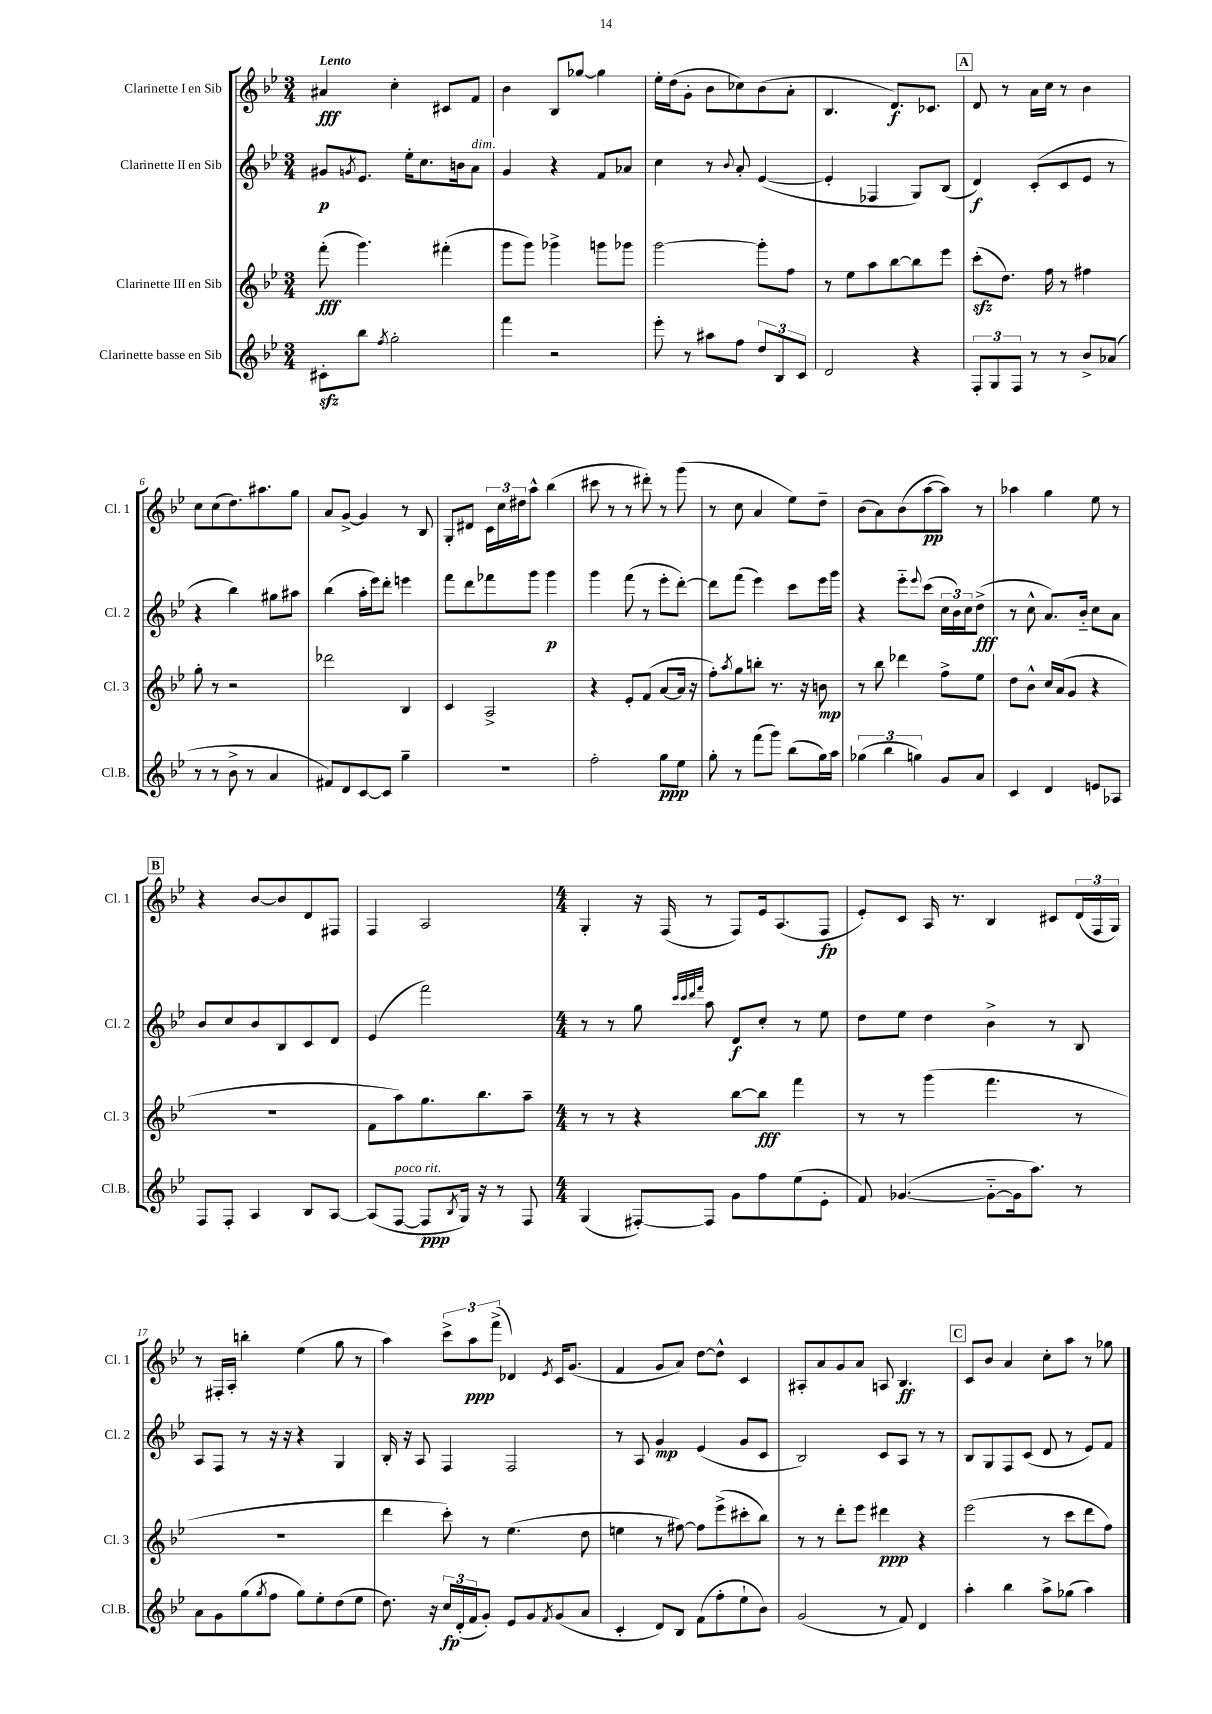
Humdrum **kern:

**kern	**dynam	**kern	**dynam	**kern	**dynam	**kern	**dynam
*part4	*part4	*part3	*part3	*part2	*part2	*part1	*part1
*staff4	*staff4	*staff3	*staff3	*staff2	*staff2	*staff1	*staff1
*I"Clarinette basse en Sib	*	*I"Clarinette III en Sib	*	*I"Clarinette II en Sib	*	*I"Clarinette I en Sib	*
*I'Cl.B.	*	*I'Cl. 3	*	*I'Cl. 2	*	*I'Cl. 1	*
*clefG2	*	*clefG2	*	*clefG2	*	*clefG2	*
*k[b-e-]	*	*k[b-e-]	*	*k[b-e-]	*	*k[b-e-]	*
*M3/4	*	*M3/4	*	*M3/4	*	*M3/4	*
=1	=1	=1	=1	=1	=1	=1	=1
!	!	!	!	!	!	!LO:TX:a:B:t=Lento	!
8c#Xzz'\L	.	(8fff'\	fff	8g#X/L	p	4a#X/	fff
.	.	.	.	8qgn/	.	.	.
8bb-\J	.	4.ggg\)	.	8.e-/J	.	.	.
8qff/	.	.	.	.	.	.	.
2gg'\	.	.	.	.	.	4cc'\	.
.	.	.	.	16ee-'\KL	.	.	.
.	.	.	.	8.cc\	.	.	.
.	.	(4fff#X'\	.	.	.	8c#X/L	.
.	.	.	.	16bn\k	.	.	.
!	!	!	!	!LO:TX:a:i:t=dim.	!	!	!
.	.	.	.	8a\J	.	8f/J	.
=2	=2	=2	=2	=2	=2	=2	=2
4fff\	.	8ggg\L	.	4g/	.	4b-\	.
.	.	8ggg\J)	.	.	.	.	.
2r	.	4ggg-X^\	.	4r	.	8B-/L	.
.	.	.	.	.	.	[8gg-X/J	.
.	.	8gggn\L	.	8f/L	.	4gg-\]	.
.	.	8ggg-X\J	.	8a-X/J	.	.	.
=3	=3	=3	=3	=3	=3	=3	=3
8eee-'\	.	[2ggg\	.	4cc\	.	16ee-'\LL	.
.	.	.	.	.	.	(16dd\J	.
8r	.	.	.	.	.	8g'\J	.
8aa#X\L	.	.	.	8r	.	8b-\L	.
.	.	.	.	8qqb-/	.	.	.
8ff\J	.	.	.	8a'/	.	8cc-X\)	.
12dd/L	.	8ggg'\L]	.	([4e-/	.	(8b-\	.
12B-/	.	.	.	.	.	.	.
.	.	8ff\J	.	.	.	8a'\J	.
12c/J	.	.	.	.	.	.	.
=4	=4	=4	=4	=4	=4	=4	=4
2d/	.	8r	.	4e-'/]	.	4.B-/	.
.	.	8ee-\L	.	.	.	.	.
.	.	8aa\	.	4F-X/	.	.	.
.	.	[8bb-\	.	.	.	8.d/L)	f
4r	.	8bb-\]	.	8G/L)	.	.	.
.	.	.	.	.	.	8.c-X/J	.
.	.	8eee-\J	.	(8B-/J	.	.	.
!!LO:REH:place=s1:t=A
=5	=5	=5	=5	=5	=5	=5	=5
12F'/L	.	(8ccczz'\L	.	4d/)	f	8d/	.
12G/	.	.	.	.	.	.	.
.	.	8.dd\J)	.	.	.	8r	.
12F/J	.	.	.	.	.	.	.
8r	.	.	.	(8c'/L	.	16a\LL	.
.	.	16ff\	.	.	.	16cc\JJ	.
8r	.	8r	.	8c/	.	8r	.
8b-^/L	.	4ff#X\	.	8e-/J	.	4b-\	.
(8a-X/J	.	.	.	8r	.	.	.
!!LO:LB:g=z
=6	=6	=6	=6	=6	=6	=6	=6
8r	.	8gg'\	.	4r	.	8cc\L	.
8r	.	8r	.	.	.	(8cc\	.
8b-^\	.	2r	.	4bb-\)	.	8.dd\)	.
8r	.	.	.	.	.	.	.
.	.	.	.	.	.	8.aa#X\	.
4a/	.	.	.	8gg#X\L	.	.	.
.	.	.	.	8aa#X\J	.	8gg\J	.
=7	=7	=7	=7	=7	=7	=7	=7
8f#X/L)	.	2ddd-X\	.	(4bb-\	.	8a/L	.
8d/	.	.	.	.	.	[8g^/J	.
[8c/	.	.	.	16aa'\LL	.	4g/]	.
.	.	.	.	16eee-\J)	.	.	.
8c/J]	.	.	.	8ddd'\J	.	.	.
4gg~\	.	4B-/	.	4eeen\	.	8r	.
.	.	.	.	.	.	8B-/	.
=8	=8	=8	=8	=8	=8	=8	=8
2.r	.	4c/	.	8fff\L	.	8G'/L	.
.	.	.	.	8ddd\	.	8d#X/J	.
.	.	2A^/	.	8fff-X\	.	24c\LL	.
.	.	.	.	.	.	24cc\	.
.	.	.	.	.	.	24dd#X\J	.
.	.	.	.	8ggg\J	.	8aa^^\J	.
.	.	.	.	4ggg\	p	(4bb-\	.
=9	=9	=9	=9	=9	=9	=9	=9
2ff'\	.	4r	.	4ggg\	.	8ccc#X\	.
.	.	.	.	.	.	8r	.
.	.	8e-'/L	.	(8fff\	.	8r	.
.	.	(8f/J	.	8r	.	8ddd#X'\)	.
8gg\L	ppp	[8a/L	.	8eee-'\L	.	8r	.
8ee-\J	.	16a/Jk]	.	[8ddd'\J)	.	(8ggg\	.
.	.	16r	.	.	.	.	.
=10	=10	=10	=10	=10	=10	=10	=10
8gg'\	.	8ff'\L)	.	8ddd\L]	.	8r	.
.	.	8qaa/	.	.	.	.	.
8r	.	8gg\	.	(8fff\J	.	8cc\	.
(8fff\L	.	8bbn'\J	.	4eee-\)	.	4a/	.
8ggg\J)	.	8.r	.	.	.	.	.
(8bb-\L	.	.	.	8ccc\L	.	8ee-\L)	.
.	.	16r	.	.	.	.	.
16gg\L)	.	8bn\	mp	16eee-\L	.	8dd~\J	.
16aa\JJ	.	.	.	16ggg\JJ	.	.	.
=11	=11	=11	=11	=11	=11	=11	=11
(6gg-X\	.	8r	.	4r	.	(8b-\L	.
.	.	8bb-\	.	.	.	8a\)	.
6bb-\	.	.	.	.	.	.	.
.	.	4ddd-X\	.	8eee-\L	.	(8b-\	.
6ggn\)	.	.	.	.	.	.	.
.	.	.	.	8qqeee-/	.	.	.
.	.	.	.	(8ccc\J	.	[8aa\	pp
8g/L	.	8ff^\L	.	24cc\LL	.	8aa\J])	.
.	.	.	.	24b-\)	.	.	.
.	.	.	.	24cc\J	.	.	.
8a/J	.	8ee-\J	.	(8dd^\J	fff	8r	.
=12	=12	=12	=12	=12	=12	=12	=12
4c/	.	8dd\L	.	8r	.	4aa-X\	.
.	.	8b-^^\J	.	8cc^^\	.	.	.
4d/	.	16cc/LL	.	8.a/L)	.	4gg\	.
.	.	(16a/J	.	.	.	.	.
.	.	8g/J	.	.	.	.	.
.	.	.	.	16b-/Jk	.	.	.
8en/L	.	4r	.	8cc\L	.	8ee-\	.
8A-X/J	.	.	.	8a\J	.	8r	.
!!LO:LB:g=z
!!LO:REH:place=s1:t=B
=13	=13	=13	=13	=13	=13	=13	=13
8F/L	.	2.r	.	8b-/L	.	4r	.
8F'/J	.	.	.	8cc/	.	.	.
4A/	.	.	.	8b-/	.	[8b-/L	.
.	.	.	.	8B-/	.	8b-/]	.
8B-/L	.	.	.	8c/	.	8d/	.
[8A/J	.	.	.	8d/J	.	8F#X/J	.
=14	=14	=14	=14	=14	=14	=14	=14
(8A/L]	.	8f\L	.	(4e-/	.	4F/	.
!LO:TX:a:i:t=poco rit.	!	!	!	!	!	!	!
[8F/J	.	8aa\)	.	.	.	.	.
8F/L]	ppp	8.gg\	.	2fff\)	.	2A/	.
8qB-/	.	.	.	.	.	.	.
16G/Jk)	.	.	.	.	.	.	.
16r	.	8.bb-\	.	.	.	.	.
8r	.	.	.	.	.	.	.
8F/	.	8aa~\J	.	.	.	.	.
=15	=15	=15	=15	=15	=15	=15	=15
*M4/4	*	*M4/4	*	*M4/4	*	*M4/4	*
(4G/	.	8r	.	8r	.	4G'/	.
.	.	8r	.	8r	.	.	.
[8F#X'/L)	.	4r	.	8gg\	.	16r	.
.	.	.	.	.	.	(16F/	.
.	.	.	.	32qqccc/LLL	.	.	.
.	.	.	.	32qqccc/	.	.	.
.	.	.	.	32qqddd/	.	.	.
.	.	.	.	32qqfff/JJJ	.	.	.
8F#/J]	.	.	.	8aa\	.	8r	.
8g\L	.	[8bb-\L	.	8d/L	f	8F/L)	.
8ff\	.	8bb-\J]	fff	8cc'/J	.	16e-/k	.
.	.	.	.	.	.	(8.A/	.
(8ee-\	.	4fff\	.	8r	.	.	.
8e-'\J	.	.	.	8ee-\	.	8F/J	fp
=16	=16	=16	=16	=16	=16	=16	=16
8f/)	.	8r	.	8dd\L	.	8e-'/L)	.
([4.g-X/	.	8r	.	8ee-\J	.	8c/J	.
.	.	(4ggg\	.	4dd\	.	16A/	.
.	.	.	.	.	.	8.r	.
8g-\L_	.	4.fff\	.	4b-^\	.	4B-/	.
16g-\k]	.	.	.	.	.	.	.
8.aa\J)	.	.	.	.	.	.	.
.	.	.	.	8r	.	8c#X/L	.
8r	.	8r	.	8B-/	.	(24d/L	.
.	.	.	.	.	.	24F/	.
.	.	.	.	.	.	24G/JJ)	.
!!LO:LB:g=z
=17	=17	=17	=17	=17	=17	=17	=17
8a\L	.	1r	.	8A/L	.	8r	.
8g\	.	.	.	8F/J	.	16F#X'/LL	.
.	.	.	.	.	.	16A'/JJ	.
(8gg\	.	.	.	8r	.	4bbn'\	.
8qgg/	.	.	.	.	.	.	.
8ff\J	.	.	.	16r	.	.	.
.	.	.	.	16r	.	.	.
8gg\L)	.	.	.	4r	.	(4ee-\	.
8ee-'\	.	.	.	.	.	.	.
(8dd\	.	.	.	4G/	.	8gg\	.
8ee-\J	.	.	.	.	.	8r	.
=18	=18	=18	=18	=18	=18	=18	=18
8.dd\)	.	4ddd\	.	16B-'/	.	4aa\)	.
.	.	.	.	16r	.	.	.
.	.	.	.	8A/	.	.	.
16r	.	.	.	.	.	.	.
24cc/LL	fp	8ccc'\)	.	4F/	.	12ccc^\L	.
(24d'/	.	.	.	.	.	.	.
24f/J	.	.	.	.	.	12aa\	ppp
8g'/J)	.	8r	.	.	.	.	.
.	.	.	.	.	.	(12fff^\J	.
8e-/L	.	(4.ee-\	.	2F/	.	4d-X/)	.
8g/	.	.	.	.	.	.	.
8qf/	.	.	.	.	.	8qe-/	.
(8g/	.	.	.	.	.	16c/KL	.
.	.	.	.	.	.	(8.g/J	.
8a/J	.	8dd\	.	.	.	.	.
=19	=19	=19	=19	=19	=19	=19	=19
4c'/	.	4een\	.	8r	.	4f/	.
.	.	.	.	8A/	.	.	.
8d/L)	.	8r	.	4g/	mp	8g/L	.
8B-/J	.	[8ff#X\)	.	.	.	8a/J)	.
(8f\L	.	8ff#\L]	.	(4e-/	.	[8dd\L	.
8ff'\	.	(8eee-^\	.	.	.	8dd^^\J]	.
8ee-`\	.	8ccc#X'\	.	8g/L	.	4c/	.
8b-\J)	.	8bb-\J)	.	8c/J	.	.	.
=20	=20	=20	=20	=20	=20	=20	=20
(2g/	.	8r	.	2B-/)	.	8A#X'/L	.
.	.	8r	.	.	.	8a/	.
.	.	8ddd'\L	.	.	.	8g/	.
.	.	8eee-\J	.	.	.	8a/J	.
8r	.	4ddd#X\	ppp	8c/L	.	8An/	.
8f/)	.	.	.	8A/J	.	4.B-/	ff
4d/	.	4r	.	8r	.	.	.
.	.	.	.	8r	.	.	.
!!LO:REH:place=s1:t=C
=21	=21	=21	=21	=21	=21	=21	=21
4aa'\	.	(2eee-\	.	8B-/L	.	8c/L	.
.	.	.	.	8G/	.	8b-/J	.
4bb-\	.	.	.	8F/	.	4a/	.
.	.	.	.	(8c/J	.	.	.
8aa^\L	.	8r	.	8d/	.	8cc'\L	.
(8gg-X\J	.	8ccc\L	.	8r	.	8aa\J	.
4aa\)	.	8ddd\	.	8e-/L)	.	8r	.
.	.	8ff\J)	.	8f/J	.	8gg-X\	.
==	==	==	==	==	==	==	==
*-	*-	*-	*-	*-	*-	*-	*-
